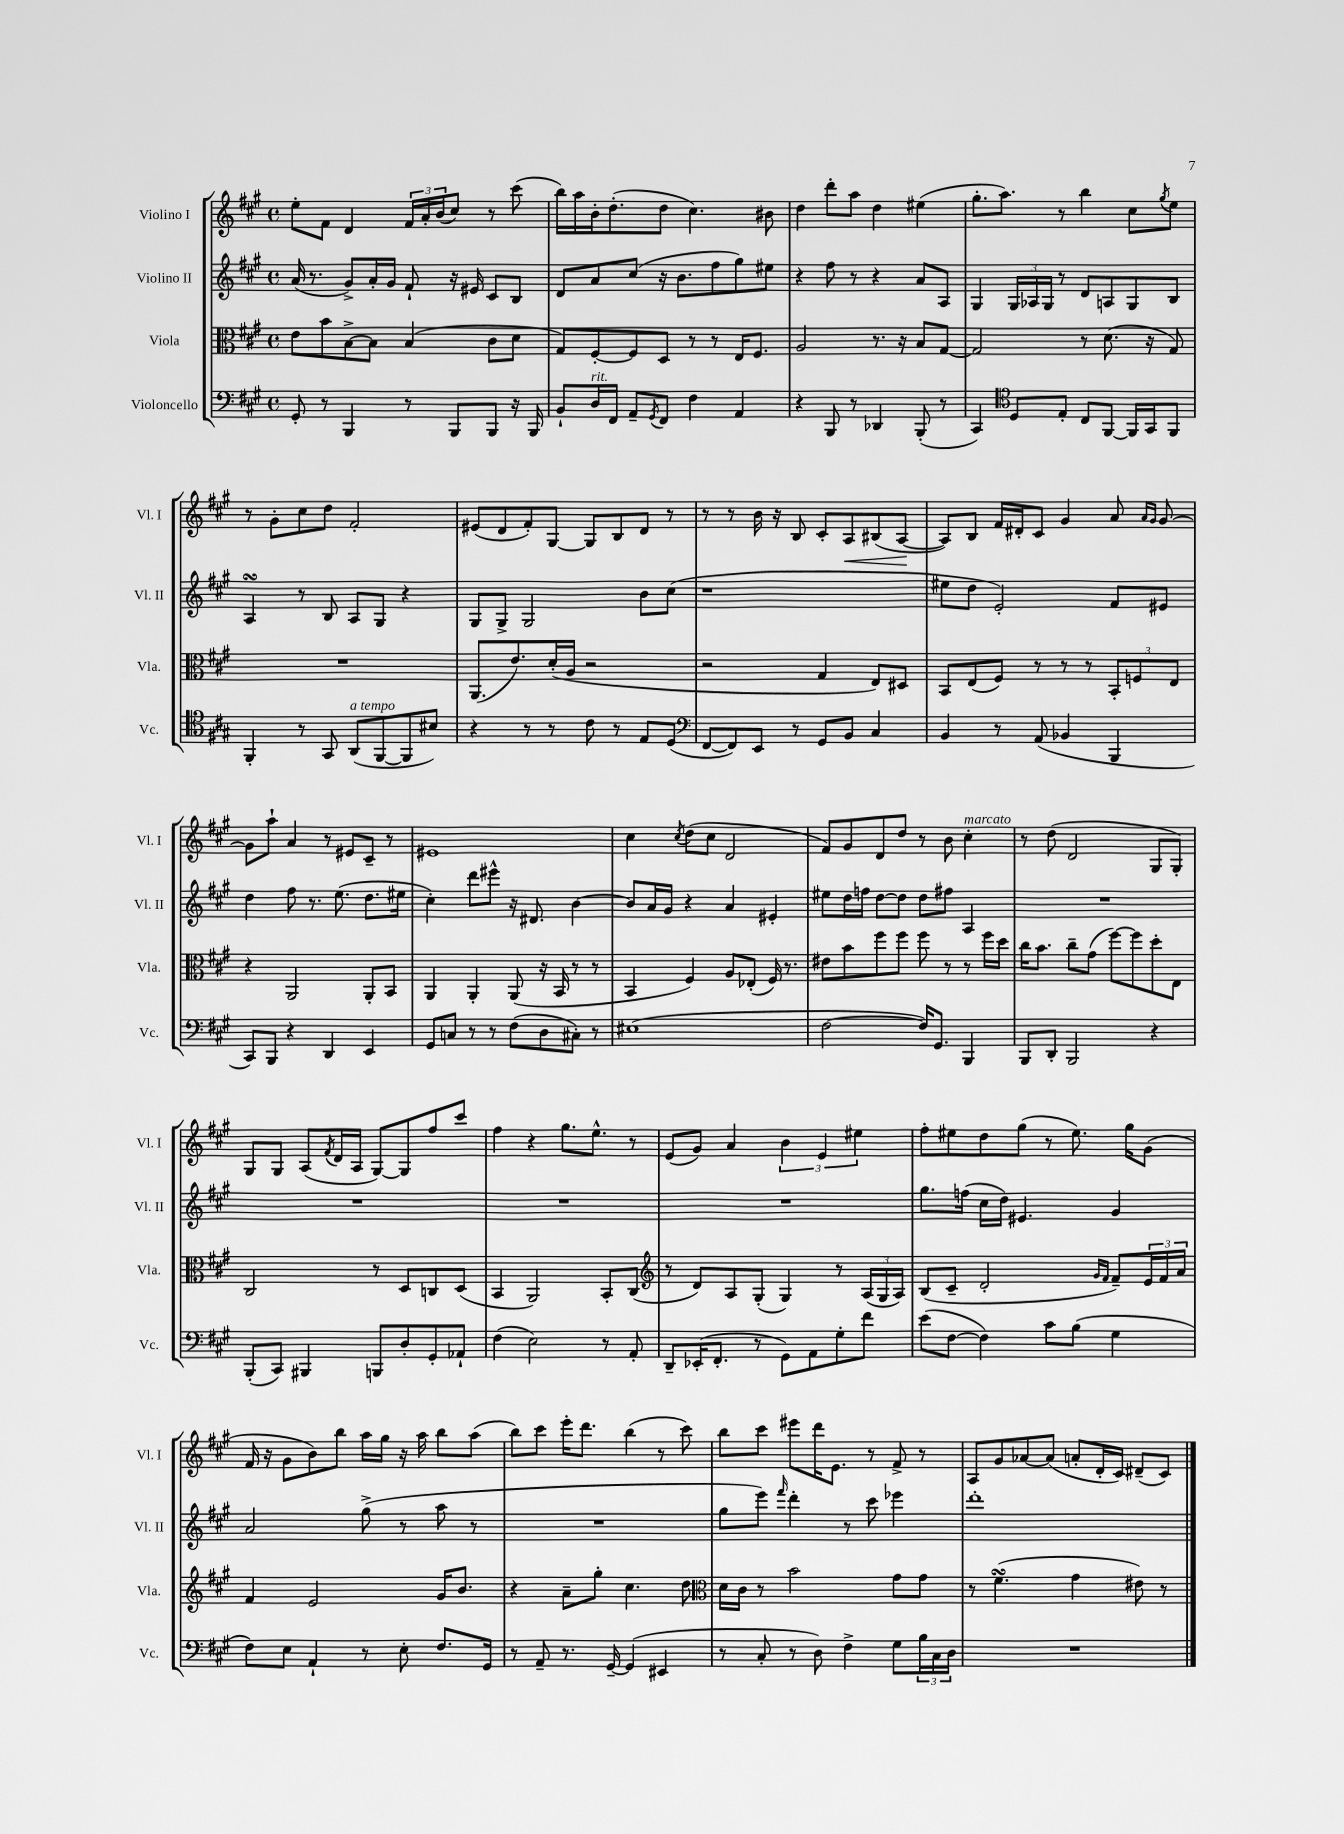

**kern	**kern	**kern	**kern
*staff4	*staff3	*staff2	*staff1
*clefF4	*clefC3	*clefG2	*clefG2
*k[f#c#g#]	*k[f#c#g#]	*k[f#c#g#]	*k[f#c#g#]
*M4/4	*M4/4	*M4/4	*M4/4
*met(c)	*met(c)	*met(c)	*met(c)
8GG#'	8e	(16a	8ee'
.	.	8.r	.
8r	8b	.	8f#
4BBB	[8B^	8g#^)	4d
.	8B]	16a'	.
.	.	16g#	.
8r	(4B	8f#`	24f#
.	.	.	24a'
.	.	.	(24b
8BBB	.	16r	8cc#)
.	.	16e#	.
8BBB	8c#	8c#	8r
16r	8d	8B	(8ccc#
16BBB	.	.	.
=	=	=	=
8BB`	8G#)	8d	16bb)
.	.	.	16aa
16D	[8F#'	8a	16b'
16FF#	.	.	(8.dd'
8AA~	8F#]	(8cc#	.
8qGG#	.	.	.
8FF#	8D	16r	8dd
.	.	8.b	.
4F#	8r	.	4.cc#)
.	8r	8ff#	.
4AA	16E	8gg#)	.
.	8.F#	.	.
.	.	8ee#	8b#
=	=	=	=
4r	2A	4r	4dd
8BBB	.	8ff#	8ddd'
8r	.	8r	8aa
4DD-	8.r	4r	4dd
.	16r	.	.
(8BBB'	8B	8a	(4ee#
8r	[8G#	8A	.
=	=	=	=
4CC#)	2G#]	4G#	8.gg#'
.	.	.	8.aa)
*clefC4	*	*	*
8D	.	24G#	.
.	.	24A-	.
.	.	24G#	.
8E'	.	8r	8r
8C#	8r	8d	4bb
[8FF#	(8.d	8A	.
16FF#]	.	8G#	8cc#
16GG#	16r	.	.
.	.	.	8qgg#
8FF#	8G#)	8B	8ee
=	=	=	=
4FF#'	1r	4A	8r
.	.	.	8g#'
8r	.	8r	8cc#
8GG#	.	8B	8dd
(8AA	.	8A	2f#'
[8FF#	.	8G#	.
8FF#]	.	4r	.
8B#)	.	.	.
=	=	=	=
4r	(8.AA	8G#	(8e#
.	.	8G#^	8d
.	8.e)	.	.
8r	.	2G#	8f#')
8r	(16d'	.	[8G#
.	16A	.	.
8c#	2r	.	8G#]
8r	.	.	8B
8E	.	8b	8d
(8D	.	(8cc#	8r
=	=	=	=
*clefF4	*	*	*
[8FF#	2r	1r	8r
8FF#])	.	.	8r
8EE	.	.	16b
.	.	.	16r
8r	.	.	8B
8GG#	4G#	.	8c#'
8BB	.	.	8A
4C#	8E)	.	(8B#
.	8D#	.	[8A
=	=	=	=
4BB	8BB	8ee#	8A])
.	(8E	8dd	8B
8r	8F#)	2e')	16f#
.	.	.	16d#'
(8AA	8r	.	8c#
4BB-	8r	.	4g#
.	8r	.	.
4BBB	12BB'	8f#	8a
.	12F	.	.
.	.	.	16qqa
.	.	.	16qqg#
.	.	8e#	[8g#
.	12E	.	.
=	=	=	=
8CC#)	4r	4dd	8g#]
8BBB	.	.	8aa`
4r	2AA	8ff#	4a
.	.	8.r	.
4DD	.	.	8r
.	.	(8.ee	.
.	.	.	8e#
4EE	8AA'	8.dd	8c#~
.	8BB	.	8r
.	.	16ee#	.
=	=	=	=
8GG#	4AA	4cc#')	1e#
8C	.	.	.
8r	4AA'	8ddd	.
8r	.	8eee#^^	.
(8F#	(8AA	16r	.
.	.	8.d#	.
8D	16r	.	.
.	16BB	.	.
8C#')	8r	[4b	.
8r	8r	.	.
=	=	=	=
(1E#	4BB	8b]	4cc#
.	.	16a	.
.	.	16g#	.
.	.	.	8qcc#
.	4F#)	4r	(8dd
.	.	.	8cc#
.	8A	4a	2d
.	(8E-'	.	.
.	16F#)	4e#'	.
.	8.r	.	.
=	=	=	=
[2F#	8e#	8ee#	8f#)
.	8b	16dd	8g#
.	.	16ff	.
.	8ff#	[8dd	8d
.	8ff#	8dd]	8dd
16F#])	8ff#	8dd	8r
8.GG#	.	.	.
.	8r	8ff#	8b
4BBB	8r	4A	4cc#'
.	16ff#	.	.
.	16dd	.	.
=	=	=	=
8BBB	16cc#	1r	8r
.	8.b	.	.
8DD'	.	.	(8dd
2BBB	8cc#~	.	2d
.	(8g#	.	.
.	[8ff#)	.	.
.	8ff#]	.	.
4r	8dd'	.	8G#
.	8E	.	8G#')
=	=	=	=
(8BBB'	2C#	1r	8G#
8CC#)	.	.	8G#
4BBB#	.	.	(8A
.	.	.	8qf#
.	.	.	16d
.	.	.	16A
8BBB	8r	.	[8G#)
8D'	8D	.	8G#]
8GG#'	8C	.	8ff#
8AA-`	(8D	.	8ccc#
=	=	=	=
(4F#	4BB	1r	4ff#
2E)	2AA)	.	4r
.	.	.	8.gg#
.	.	.	8.ee^^
8r	8BB'	.	.
8AA'	(8C#	.	8r
=	=	=	=
*	*clefG2	*	*
8DD~	8r	1r	(8e
(16EE-'	8d)	.	8g#)
8.FF#'	.	.	.
.	8A	.	4a
8r	(8G#'	.	.
8GG#)	4G#)	.	6b
8AA	.	.	.
.	.	.	6e
8G#'	8r	.	.
.	.	.	6ee#
8f#	(24A	.	.
.	24G#	.	.
.	24A)	.	.
=	=	=	=
(8e	(8B	8.gg#	8ff#'
[8F#	8c#~	.	8ee#
.	.	(16ff	.
4F#])	2d'	16cc#	8dd
.	.	16dd)	.
.	.	4.e#	(8gg#
8c#	.	.	8r
(8B	.	.	8.ee#)
.	16qqg#	.	.
.	16qqf#	.	.
4G#	8f#~)	4g#	.
.	.	.	16gg#
.	24e	.	(8g#
.	24f#	.	.
.	24a	.	.
=	=	=	=
8F#)	4f#	2a	16f#
.	.	.	16r
8E	.	.	8g#
4AA`	2e	.	8b)
.	.	.	8bb
8r	.	(8gg#^	16aa
.	.	.	16gg#
8E'	.	8r	16r
.	.	.	16aa
8.F#	16g#	8aa	8bb
.	8.b	.	.
.	.	8r	(8aa
16GG#	.	.	.
=	=	=	=
8r	4r	1r	8bb)
8AA~	.	.	8ccc#
8.r	8a~	.	16eee'
.	.	.	8.ddd
.	8gg#'	.	.
[16GG#~	.	.	.
(4GG#]	4.cc#	.	(4bb
4EE#	.	.	8r
.	8dd	.	8ccc#)
=	=	=	=
*	*clefC3	*	*
8r	16d	8gg#	8bb
.	16c#	.	.
8C#'	8r	8eee)	8ccc#
.	.	16qqfff#	.
8r	2b	4ddd'	8eee#
8D)	.	.	16ddd
.	.	.	8.e
4F#^	.	8r	.
.	.	8ccc#	8r
8G#	8g#	4eee-	8f#^
24B	8g#	.	8r
24C#	.	.	.
24D	.	.	.
=	=	=	=
1r	8r	1ddd'	8A
.	(4.f#	.	8g#
.	.	.	[8a-
.	.	.	(8a-]
.	4g#	.	8a'
.	.	.	16d'
.	.	.	16c#)
.	8e#)	.	(8d#~
.	8r	.	8c#)
==	==	==	==
*-	*-	*-	*-
